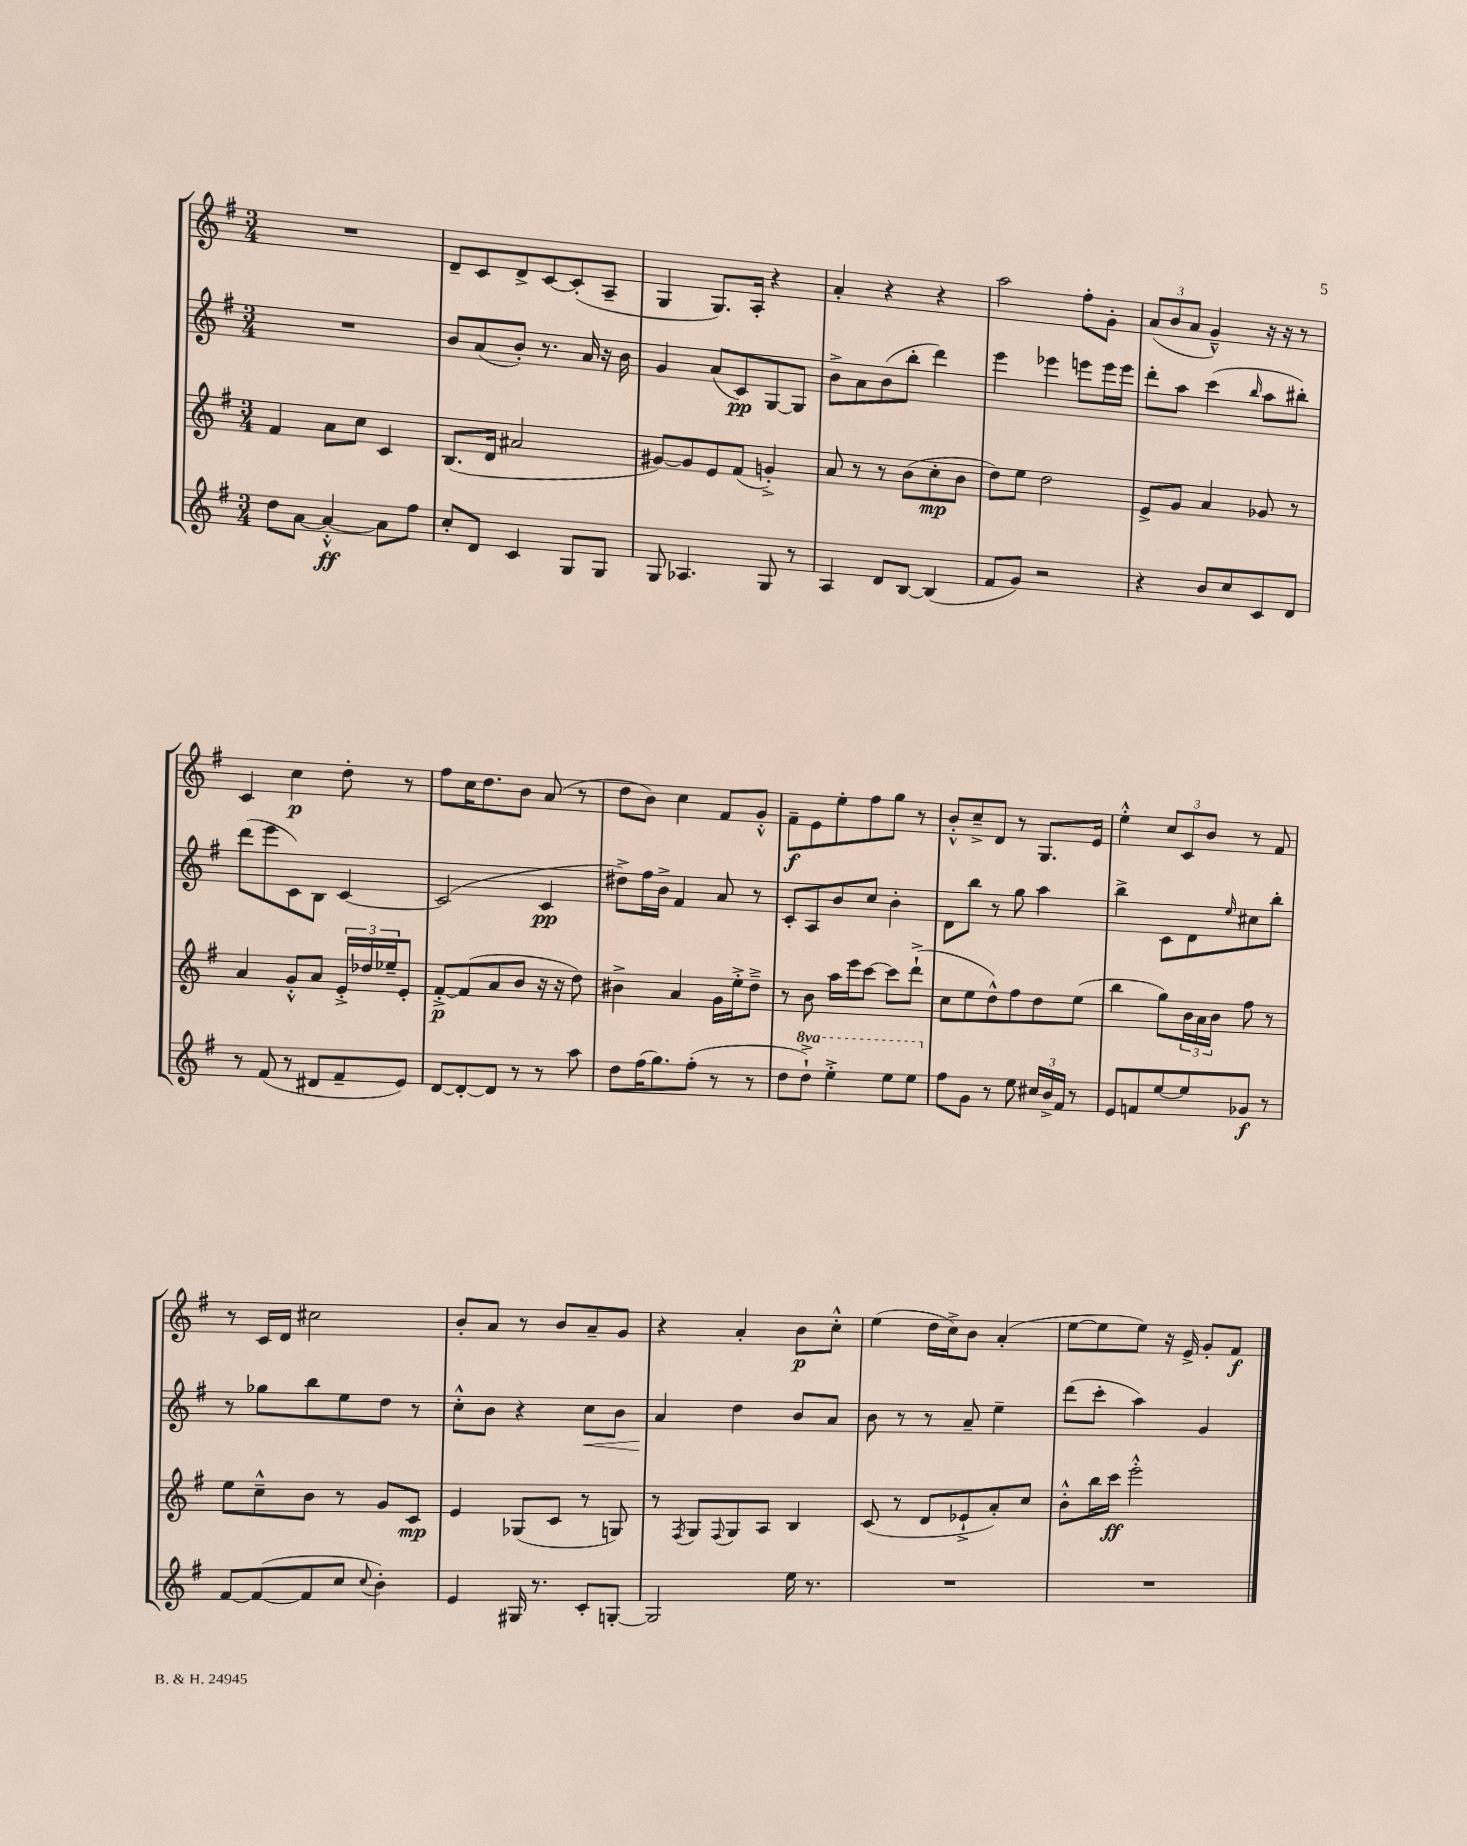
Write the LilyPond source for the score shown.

<<
\new StaffGroup <<
\new Staff = "s0" {
    \clef treble \key g \major \numericTimeSignature \time 3/4
    R2. |
    d'8-- c'8 d'8-> c'8~ c'8-.( a8-- |
    g4 g8.) a16-. r4 |
    a'4-. r4 r4 |
    a''2 fis''8-. g'8-. |
    \tuplet 3/2 { a'8( b'8 a'8 } g'4---^) r16 r16 r8 |
    c'4 c''4\p d''8-. r8 |
    fis''8 c''16 d''8. b'8 a'8( r8 |
    d''8 b'8) c''4 fis'8 g'8-.-^ |
    fis'8--\f e'8 e''8-. fis''8 g''8 r8 |
    b'8-.-^ c''8---> d'8 r8 g8. e'16 |
    e''4-.-^ \tuplet 3/2 { c''8 c'8 b'8 } r8 fis'8 |
    r8 c'16 d'16 cis''2 |
    b'8-. a'8 r8 b'8 a'8-- g'8 |
    r4 a'4-. b'8\p c''8-.-^ |
    e''4( d''16 c''16->) b'8 a'4-.( |
    e''8~ e''8 e''8) r16 e'16-> g'8-. fis'8\f \bar "|." |
}
\new Staff = "s1" {
    \clef treble \key g \major \numericTimeSignature \time 3/4
    R2. |
    b'8 a'8( b'8-.) r8. a'16 r16 b'16 |
    g'4 a'8( c'8\pp) g8~ g8 |
    b'8-> a'8 b'8( b''8-. d'''4) |
    e'''4 ees'''4 e'''8 e'''16 e'''16 |
    d'''8-. a''8 c'''4( \grace { b''16 } a''8 bis''8-.) |
    d'''8( e'''8 c'8) b8 c'4~ |
    c'2( c'4\pp |
    dis''8->) fis''16 b'16-> fis'4 a'8 r8 |
    c'8-. a8 b'8 c''8 b'4-. |
    d'8 b''8 r8 g''8 a''4 |
    b''4-> c'8 d'8 \grace { e''16 } cis''8 b''8-. |
    r8 ges''8 b''8 e''8 d''8 r8 |
    c''8-.-^ b'8 r4 c''8\< b'8 |
    a'4\! d''4 b'8 a'8 |
    b'8 r8 r8 a'8-- e''4-- |
    d'''8( c'''8-. a''4) g'4 \bar "|." |
}
\new Staff = "s2" {
    \clef treble \key g \major \numericTimeSignature \time 3/4
    fis'4 a'8 c''8 c'4 |
    b8.( d'16 ais'2 |
    gis'8~) gis'8 e'8 fis'8( g'4-.->) |
    a'8 r8 r8 b'8( c''8-.\mp b'8 |
    d''8) e''8 d''2 |
    e'8-> g'8 a'4 ges'8 r8 |
    a'4 g'8-.-^ a'8 \tuplet 3/2 { e'16-.-> des''16 ees''16-- } e'8-. |
    fis'8~-.->\p fis'8( a'8 b'8 r16 r16 d''8) |
    bis'4-> a'4 g'16 e''16-.-> d''8---> |
    r8 b'8 a''16 e'''16 c'''8~ c'''8 d'''8-!->( |
    c''8 e''8 d''8-^) fis''8 d''8 e''8( |
    b''4 g''8) \tuplet 3/2 { b'16 a'16 b'16 } fis''8 r8 |
    e''8 c''8---^ b'8 r8 g'8 c'8\mp |
    e'4 ges8( c'8 r8 g8) |
    r8 \acciaccatura { fis8 } g8 \appoggiatura { fis8 } g8 a8 b4 |
    c'8( r8 d'8 ees'8-!-> a'8-.) c''8 |
    b'8-.-^ b''16 c'''16\ff e'''2-.-^ \bar "|." |
}
\new Staff = "s3" {
    \clef treble \key g \major \numericTimeSignature \time 3/4 \set Staff.ottavationMarkups = #ottavation-simple-ordinals
    d''8 a'8~ a'4~-.-^\ff a'8 fis''8 |
    c''8-. d'8 c'4 g8 g8 |
    g8 aes4. g8 r8 |
    a4 d'8 b8~ b4( |
    fis'8 g'8) r2 |
    r4 b'8 c''8 c'8 d'8 |
    r8 fis'8( r8 dis'8 fis'8-- e'8) |
    d'8~ d'8~-. d'8 r8 r8 a''8 |
    d''8 fis''16( g''8.) fis''8-.( r8 r8 |
    d''8 \ottava #1 d'''8-!->) e'''4-.-> e'''8 e'''8 \ottava #0 |
    fis''8 g'8 r8 e''8 \tuplet 3/2 { cis''16 b'16-> fis'16 } r8 |
    e'8 f'8 e''8~ e''8 ges'8\f r8 |
    fis'8~ fis'8~( fis'8 c''8 \appoggiatura { c''8 } b'4-.) |
    e'4 gis16 r8. c'8-. g8~-. |
    g2 e''16 r8. |
    R2. |
    R2. \bar "|." |
}
>>
>>
\layout { \context { \Score \remove "Bar_number_engraver" } }
